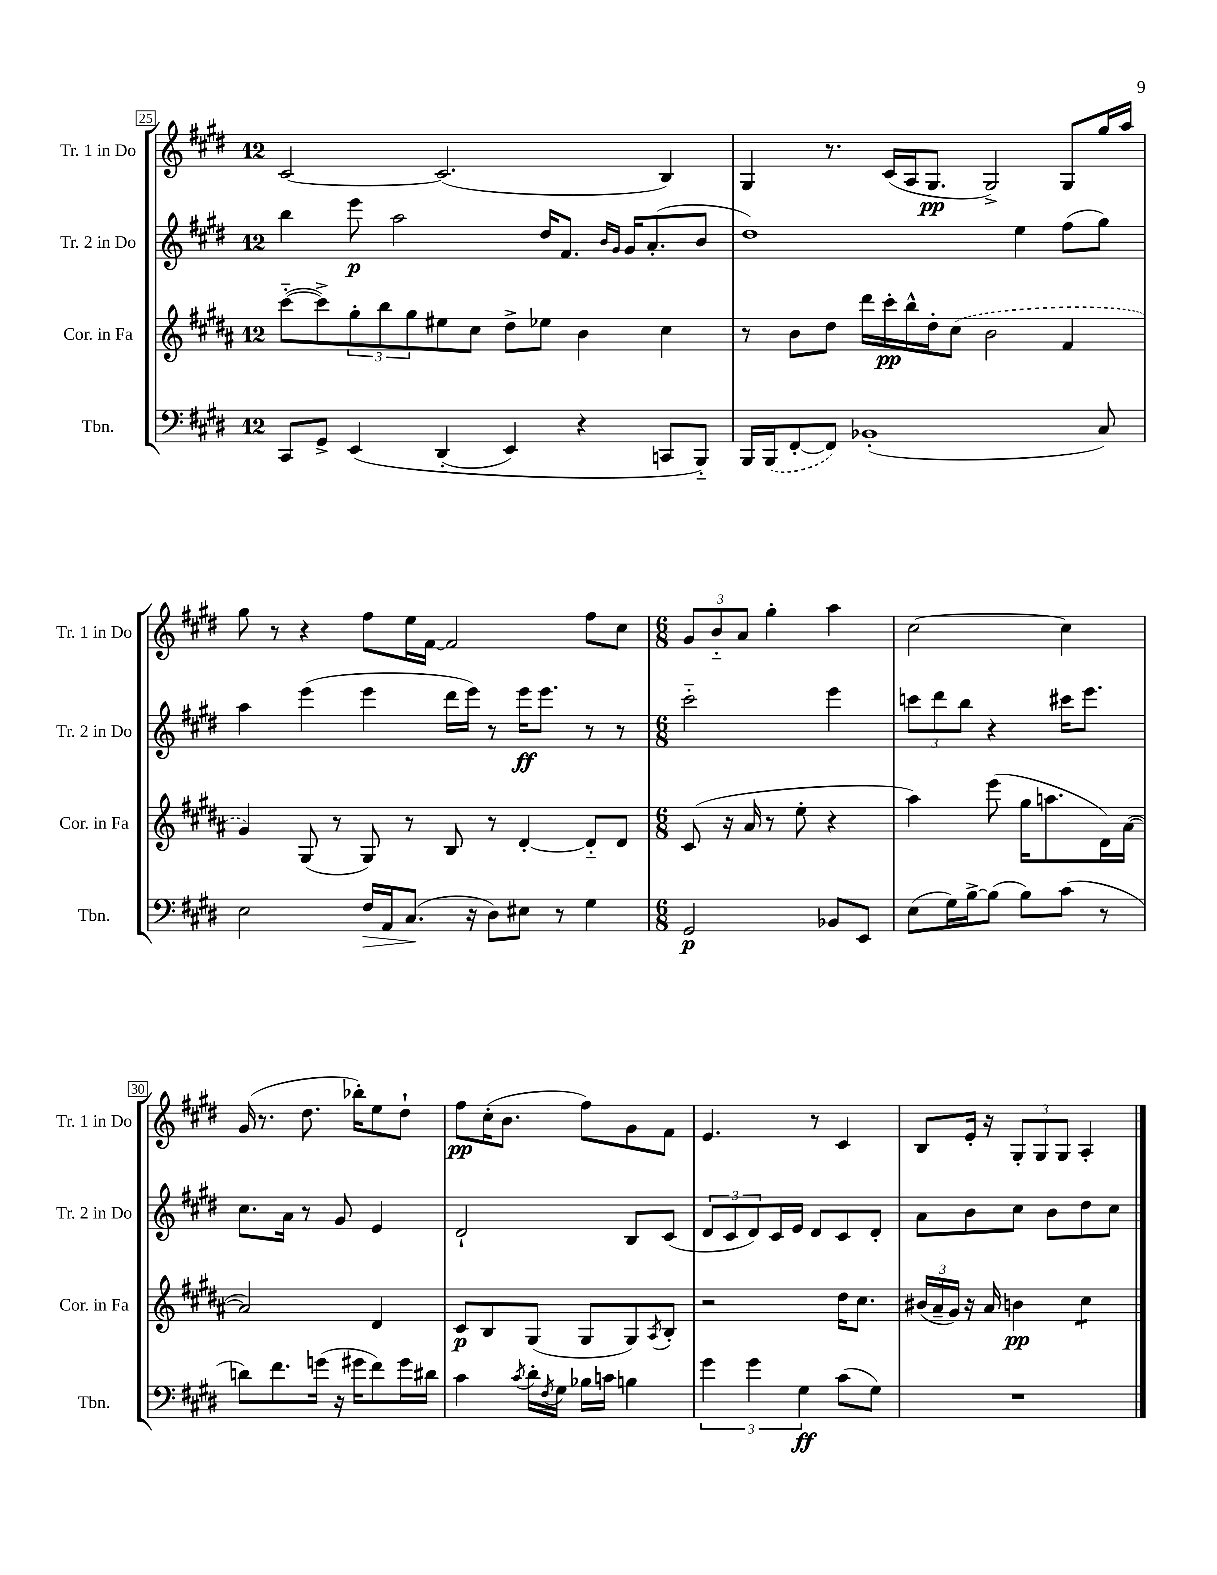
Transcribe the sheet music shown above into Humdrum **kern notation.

**kern	**dynam	**kern	**dynam	**kern	**dynam	**kern	**dynam
*part4	*part4	*part3	*part3	*part2	*part2	*part1	*part1
*staff4	*staff4	*staff3	*staff3	*staff2	*staff2	*staff1	*staff1
*I"Tbn.	*	*I"Cor. in Fa	*	*I"Tr. 2 in Do	*	*I"Tr. 1 in Do	*
*I'Tbn.	*	*I'Cor. in Fa	*	*I'Tr. 2 in Do	*	*I'Tr. 1 in Do	*
*clefF4	*	*clefG2	*	*clefG2	*	*clefG2	*
*k[f#c#g#d#]	*	*k[f#c#g#d#a#]	*	*k[f#c#g#d#]	*	*k[f#c#g#d#]	*
*M12/8	*	*M12/8	*	*M12/8	*	*M12/8	*
=25	=25	=25	=25	=25	=25	=25	=25
8CC#/L	.	([8ccc#\L	.	4bb\	.	[2c#/	.
8GG#^/J	.	8ccc#^\])	.	.	.	.	.
(4EE/	.	12gg#'\	.	8eee\	p	.	.
.	.	12bb\	.	.	.	.	.
.	.	.	.	2aa\	.	.	.
.	.	12gg#\	.	.	.	.	.
(4DD#/	.	8ee#X\	.	.	.	(2.c#/]	.
.	.	8cc#\J	.	.	.	.	.
4EE/)	.	8dd#^\L	.	.	.	.	.
.	.	8ee-X\J	.	16dd#/KL	.	.	.
.	.	.	.	8.f#/J	.	.	.
4r	.	4b\	.	.	.	.	.
.	.	.	.	16qqb/LL	.	.	.
.	.	.	.	16qqg#/JJ	.	.	.
.	.	.	.	16g#/KL	.	.	.
.	.	.	.	(8.a'/	.	.	.
8CCn/L	.	4cc#\	.	.	.	4B/)	.
8BBB/J)	.	.	.	8b/J	.	.	.
=26	=26	=26	=26	=26	=26	=26	=26
16BBB/LL	.	8r	.	1dd#)	.	4G#/	.
(16BBB/J	.	.	.	.	.	.	.
[8FF#'/	.	8b\L	.	.	.	.	.
8FF#/J])	.	8dd#\J	.	.	.	8.r	.
(1BB-X'	.	16ddd#\LL	.	.	.	.	.
.	.	16ccc#'\	pp	.	.	(16c#/LL	.
.	.	16bb^^\	.	.	.	16A/J	.
.	.	16dd#'\J	.	.	.	8.G#/J	pp
.	.	(8cc#\J	.	.	.	.	.
.	.	2b\	.	.	.	2G#^/)	.
.	.	.	.	4ee\	.	.	.
.	.	4f#/	.	(8ff#\L	.	8G#/L	.
8C#/)	.	.	.	8gg#\J)	.	16gg#/L	.
.	.	.	.	.	.	16aa/JJ	.
!!LO:LB:g=z
=27	=27	=27	=27	=27	=27	=27	=27
2E\	.	4g#/)	.	4aa\	.	8gg#\	.
.	.	.	.	.	.	8r	.
.	.	(8G#/	.	(4eee\	.	4r	.
.	.	8r	.	.	.	.	.
!	!LO:HP:b	!	!	!	!	!	!
16F#/LL	>	8G#/)	.	4eee\	.	8ff#\L	.
16AA/J	.	.	.	.	.	.	.
(8.C#/J	.	8r	.	.	.	16ee\L	.
.	.	.	.	.	.	[16f#\JJ	.
.	.	8B/	.	16ddd#\LL	.	2f#/]	.
16r	]	.	.	16eee\JJ)	.	.	.
8D#\L)	.	8r	.	8r	.	.	.
8E#X\J	.	[4d#'/	.	16eee\KL	ff	.	.
.	.	.	.	8.eee\J	.	.	.
8r	.	.	.	.	.	.	.
4G#\	.	8d#/L]	.	8r	.	8ff#\L	.
.	.	8d#/J	.	8r	.	8cc#\J	.
=28	=28	=28	=28	=28	=28	=28	=28
*M6/8	*	*M6/8	*	*M6/8	*	*M6/8	*
2GG#/	p	(8c#/	.	2ccc#\	.	12g#/L	.
.	.	.	.	.	.	12b/	.
.	.	16r	.	.	.	.	.
.	.	.	.	.	.	12a/J	.
.	.	16a#/	.	.	.	.	.
.	.	8r	.	.	.	4gg#'\	.
.	.	8ee'\	.	.	.	.	.
8BB-X/L	.	4r	.	4eee\	.	4aa\	.
8EE/J	.	.	.	.	.	.	.
=29	=29	=29	=29	=29	=29	=29	=29
(8E\L	.	4aa#\)	.	12cccn\L	.	[2cc#\	.
.	.	.	.	12ddd#\	.	.	.
16G#\L)	.	.	.	.	.	.	.
.	.	.	.	12bb\J	.	.	.
[16B^\J	.	.	.	.	.	.	.
(8B\J]	.	(8eee\	.	4r	.	.	.
8B\L)	.	16gg#\KL	.	.	.	.	.
.	.	8.aan\	.	.	.	.	.
(8c#\J	.	.	.	16ccc#X\KL	.	4cc#\]	.
.	.	.	.	8.eee\J	.	.	.
8r	.	16d#\L)	.	.	.	.	.
.	.	([16a#\JJ	.	.	.	.	.
!!LO:LB:g=z
=30	=30	=30	=30	=30	=30	=30	=30
8dn\L)	.	2a#/])	.	8.cc#\L	.	(16g#/	.
.	.	.	.	.	.	8.r	.
8.f#\	.	.	.	.	.	.	.
.	.	.	.	16a\Jk	.	.	.
.	.	.	.	8r	.	8.dd#\	.
(16gn\Jk	.	.	.	.	.	.	.
16r	.	.	.	8g#/	.	.	.
16g#X\KL	.	.	.	.	.	16bb-X'\KL)	.
8f#\)	.	4d#/	.	4e/	.	8ee\	.
16g#\L	.	.	.	.	.	8dd#`\J	.
16d#X\JJ	.	.	.	.	.	.	.
=31	=31	=31	=31	=31	=31	=31	=31
4c#\	.	8c#/L	p	2d#`/	.	8ff#\L	pp
.	.	8B/	.	.	.	(16cc#'\K	.
.	.	.	.	.	.	8.b\J	.
8qc#/	.	.	.	.	.	.	.
16d#'\LL	.	(8G#/J	.	.	.	.	.
8qF#/	.	.	.	.	.	.	.
16G#\JJ	.	.	.	.	.	.	.
16B-X\LL	.	8G#/L	.	.	.	8ff#\L)	.
16cn\JJ	.	.	.	.	.	.	.
4Bn\	.	8G#/)	.	8B/L	.	8g#\	.
.	.	8qA#/	.	.	.	.	.
.	.	8B'/J	.	(8c#/J	.	8f#\J	.
=32	=32	=32	=32	=32	=32	=32	=32
6g#\	.	2r	.	12d#/L	.	4.e/	.
.	.	.	.	12c#/	.	.	.
6g#\	.	.	.	12d#/)	.	.	.
.	.	.	.	16c#/L	.	.	.
.	.	.	.	16e/JJ	.	.	.
6G#\	ff	.	.	.	.	.	.
.	.	.	.	8d#/L	.	8r	.
(8c#\L	.	16dd#\KL	.	8c#/	.	4c#/	.
.	.	8.cc#\J	.	.	.	.	.
8G#\J)	.	.	.	8d#'/J	.	.	.
=33	=33	=33	=33	=33	=33	=33	=33
2.r	.	(24b#X/LL	.	8a\L	.	8B/L	.
.	.	24a#~/	.	.	.	.	.
.	.	24g#/JJ)	.	.	.	.	.
.	.	16r	.	8b\	.	16e'/Jk	.
.	.	16a#/	.	.	.	16r	.
.	.	4bn\	pp	8cc#\J	.	12G#'/L	.
.	.	.	.	.	.	12G#/	.
.	.	.	.	8b\L	.	.	.
.	.	.	.	.	.	12G#/J	.
*	*	*tremolo	*	*	*	*	*
.	.	8cc#\L	.	8dd#\	.	4A'/	.
.	.	8cc#\J	.	8cc#\J	.	.	.
*	*	*Xtremolo	*	*	*	*	*
==	==	==	==	==	==	==	==
*-	*-	*-	*-	*-	*-	*-	*-
